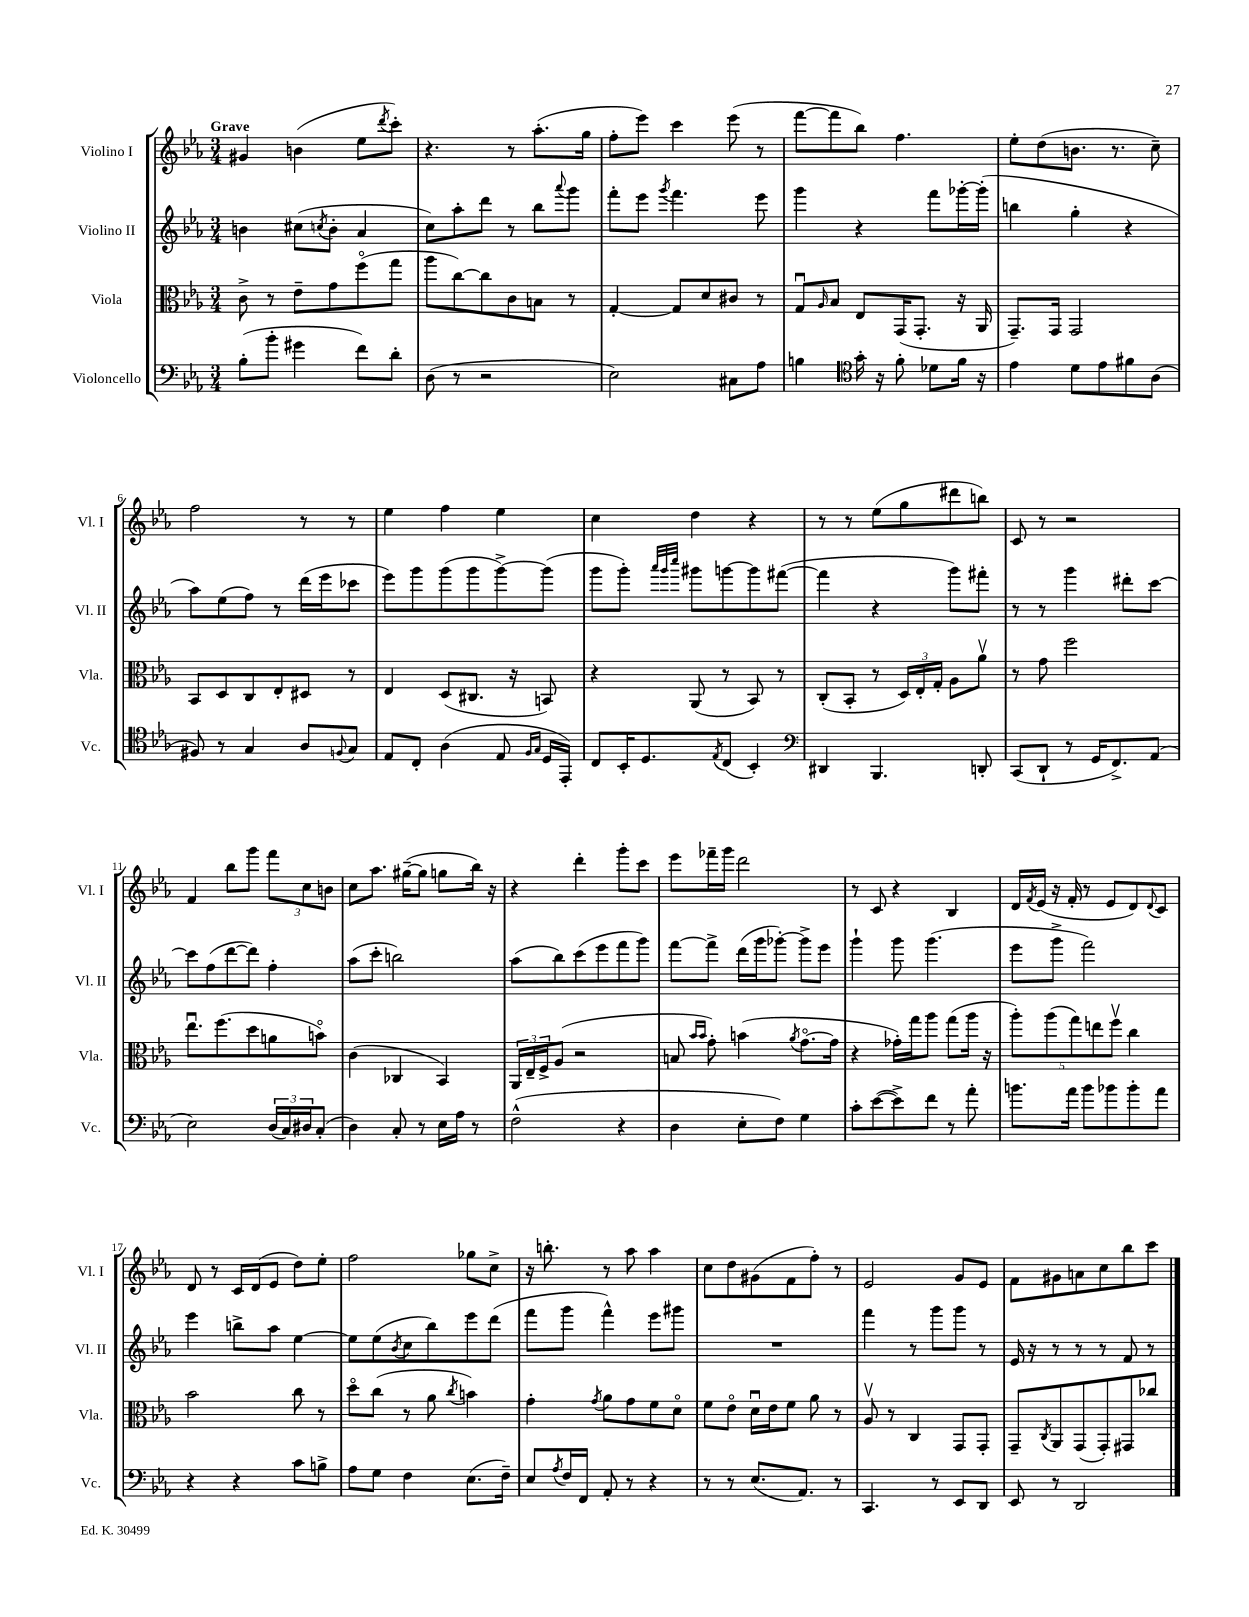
<<
\new StaffGroup <<
\new Staff = "s0" \with { instrumentName = "Violino I" shortInstrumentName = "Vl. I" } {
    \clef treble \key ees \major \numericTimeSignature \time 3/4 \tempo "Grave"
    gis'4 b'4( ees''8 \acciaccatura { d'''8 } c'''8-.) |
    r4. r8 aes''8.-.( g''16 |
    f''8-. ees'''8) c'''4 ees'''8( r8 |
    f'''8~ f'''8 bes''8) f''4. |
    ees''8-. d''8( b'8. r8. c''8--) |
    f''2 r8 r8 |
    ees''4 f''4 ees''4 |
    c''4 d''4 r4 |
    r8 r8 ees''8( g''8 dis'''8 b''8) |
    c'8 r8 r2 |
    f'4 bes''8 g'''8 \tuplet 3/2 { f'''8 c''8 b'8 } |
    c''8 aes''8. gis''16~--( gis''8 g''8 bes''16) r16 |
    r4 d'''4-. g'''8-. c'''8 |
    ees'''8 fes'''16-- g'''16 d'''2 |
    r8 c'8 r4 bes4 |
    d'16 \acciaccatura { f'8 } ees'16( r16 f'16-. r8 ees'8 d'8) \appoggiatura { d'8 } c'8 |
    d'8 r8 c'16 d'16( ees'8 d''8) ees''8-. |
    f''2 ges''8 c''8-> |
    r16 b''8.-. r8 aes''8 aes''4 |
    c''8 d''8 gis'8( f'8 f''8-.) r8 |
    ees'2 g'8 ees'8 |
    f'8 gis'8 a'8 c''8 bes''8 c'''8 \bar "|." |
}
\new Staff = "s1" \with { instrumentName = "Violino II" shortInstrumentName = "Vl. II" } {
    \clef treble \key ees \major \numericTimeSignature \time 3/4
    b'4 cis''8( \acciaccatura { c''8 } b'8-. aes'4 |
    c''8) aes''8-. d'''8 r8 bes''8 \appoggiatura { aes'''8 } g'''8 |
    f'''8-. ees'''8 \acciaccatura { g'''8 } f'''4. ees'''8 |
    g'''4 r4 f'''8 ges'''16~-. ges'''16-.( |
    b''4 g''4-. r4 |
    aes''8) ees''8( f''8) r8 d'''16( ees'''16 ces'''8 |
    ees'''8) g'''8 g'''8( g'''8 g'''8~->) g'''8( |
    g'''8 g'''8-.) \grace { aes'''32 g'''32 c''''32 } gis'''8 g'''8~ g'''8 fis'''8~( |
    fis'''4 r4 g'''8) fis'''8-. |
    r8 r8 g'''4 dis'''8-. c'''8~ |
    c'''8 f''8( d'''8~ d'''8) f''4-. |
    aes''8( c'''8-. b''2) |
    aes''8( bes''8) c'''8( ees'''8 f'''8 g'''8) |
    f'''8~ f'''8-> d'''16( g'''16 ges'''8~-.) ges'''8-> ees'''8 |
    g'''4-! g'''8 g'''4.( |
    ees'''8 g'''8-> f'''2) |
    ees'''4 b''8-> aes''8 ees''4~ |
    ees''8 ees''8( \acciaccatura { bes'8 } c''8 bes''8) ees'''8 d'''8( |
    f'''8 g'''8 f'''4-^) ees'''8 gis'''8 |
    R2. |
    f'''4 r8 g'''8 g'''8 r8 |
    ees'16 r16 r8 r8 r8 f'8 r8 \bar "|." |
}
\new Staff = "s2" \with { instrumentName = "Viola" shortInstrumentName = "Vla." } {
    \clef alto \key ees \major \numericTimeSignature \time 3/4
    c'8-> r8 ees'8-- g'8 f''8\flageolet( g''8 |
    aes''8 c''8~) c''8 c'8 b8 r8 |
    g4~-. g8 d'8 cis'8 r8 |
    g8\downbow \grace { aes16 } bes8 ees8 g,16( g,8.-. r16 aes,16 |
    g,8.--) g,16 g,2 |
    bes,8 d8 c8 ees8-. dis8 r8 |
    ees4 d8( cis8. r16 b,8) |
    r4 aes,8( r8 bes,8) r8 |
    c8-.( bes,8-. r8 \tuplet 3/2 { d16) ees16-. g16-. } aes8 aes'8\upbow |
    r8 g'8 f''2 |
    ees''8.\downbow f''8.( d''8 a'8 b'8\flageolet) |
    c'4( ces4 bes,4) |
    \tuplet 3/2 { aes,16 ees16-- f16-> } aes8( r2 |
    b8 \grace { bes'16 bes'16 } g'8-.) b'4( \acciaccatura { aes'8 } g'8.~\flageolet g'16 |
    r4 ges'16-.) g''16 aes''8 g''8( aes''16 r16 |
    \tuplet 5/4 { aes''8-.) aes''8( g''8) e''8 f''8\upbow } c''4 |
    bes'2 c''8 r8 |
    d''8\flageolet c''8( r8 aes'8 \acciaccatura { c''8 } b'4) |
    g'4-. \acciaccatura { g'8 } aes'8 g'8 f'8 d'8\flageolet |
    f'8 ees'8\flageolet d'16\downbow ees'16 f'8 aes'8 r8 |
    aes8\upbow r8 c4 g,8 g,8-. |
    g,8-- \acciaccatura { c8 } aes,8 g,8( g,8-.) gis,8 ces''8 \bar "|." |
}
\new Staff = "s3" \with { instrumentName = "Violoncello" shortInstrumentName = "Vc." } {
    \clef bass \key ees \major \numericTimeSignature \time 3/4
    bes8-.( bes'8-. gis'4 f'8) d'8-. |
    d8( r8 r2 |
    ees2) cis8 aes8 |
    b4 \clef tenor g'16-. r16 f'8-. des'8 f'16 r16 |
    ees'4 d'8 ees'8 fis'8 aes8( |
    fis8) r8 g4 aes8 \appoggiatura { f8 } g8 |
    ees8 c8-. aes4( ees8 \grace { f16 g16 } d16 ees,16-.) |
    c8 bes,16-. d8. \acciaccatura { ees8 } c8( bes,4-.) |
    \clef bass dis,4 bes,,4. d,8-. |
    c,8( d,8-! r8 g,16 f,8.->) aes,8( |
    ees2) \tuplet 3/2 { d16( c16) dis16 } c8-.( |
    d4) c8-. r8 ees16 aes16 r8 |
    f2-^( r4 |
    d4 ees8-. f8) g4 |
    c'8-. ees'8~( ees'8->) f'8 r8 aes'8-. |
    b'8. aes'16 b'8 bes'8 bes'8-. aes'8 |
    r4 r4 c'8 b8-> |
    aes8 g8 f4 ees8.( f16--) |
    ees8 \acciaccatura { aes8 } f16 f,16 aes,8-. r8 r4 |
    r8 r8 ees8.( aes,8.) r8 |
    c,4. r8 ees,8 d,8 |
    ees,8 r8 d,2 \bar "|." |
}
>>
>>
